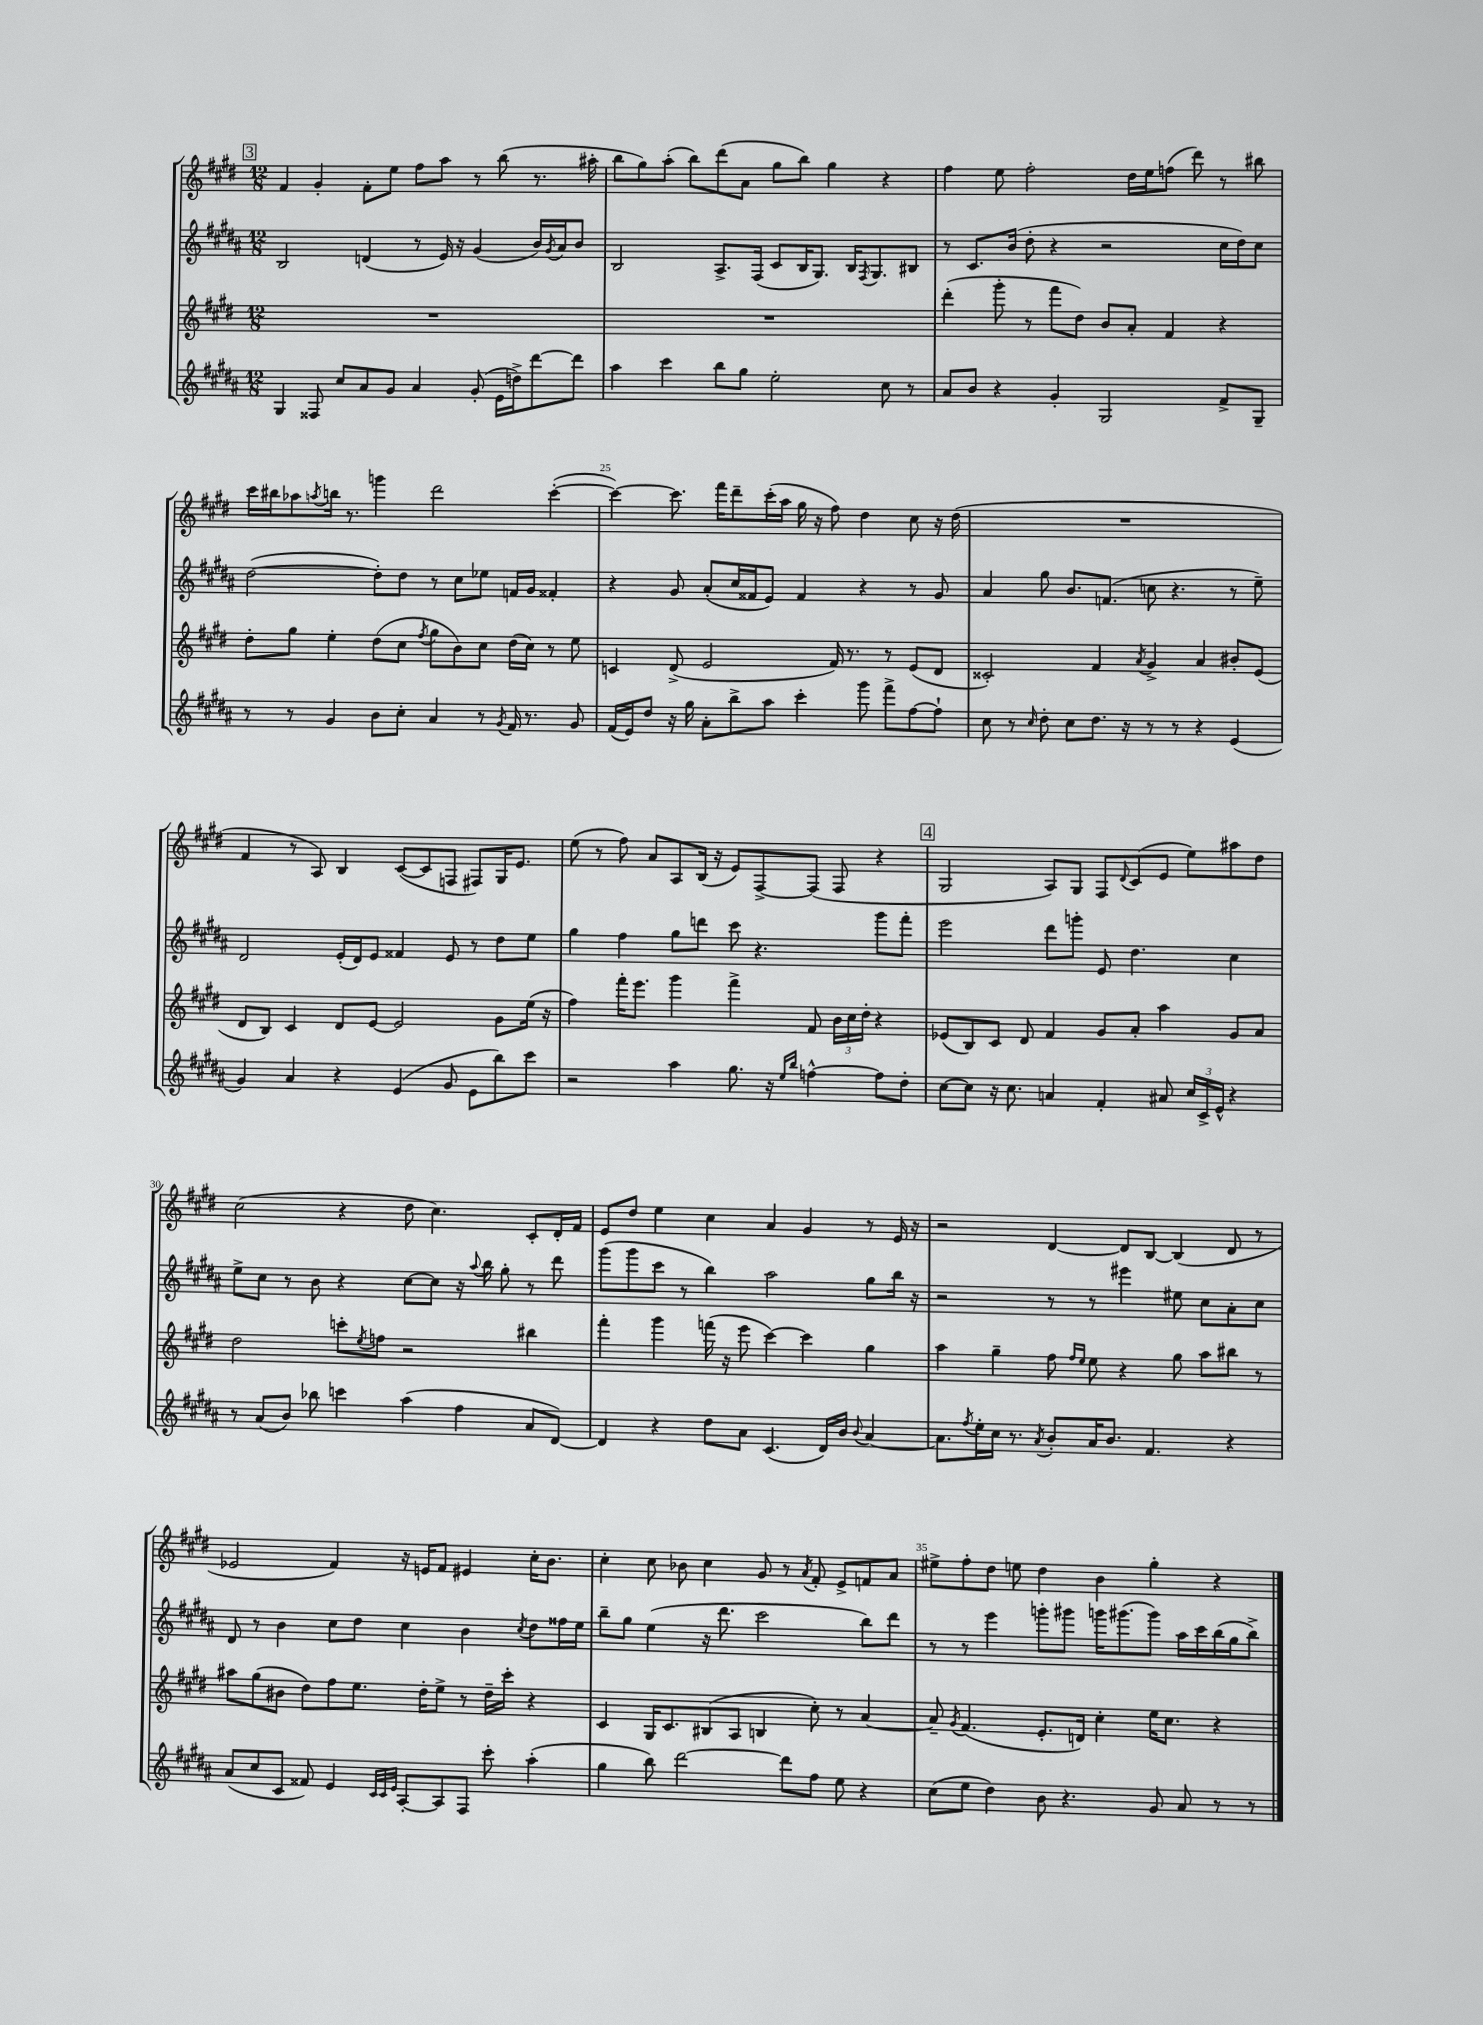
<<
\new StaffGroup <<
\new Staff = "s0" {
    \clef treble \key e \major \numericTimeSignature \time 12/8
    \mark \markup { \box "3" } fis'4 gis'4-. fis'8-. e''8 fis''8 a''8 r8 b''8( r8. ais''16-. |
    b''8 gis''8) a''8-.( b''8) dis'''8( a'8 gis''8 b''8) gis''4 r4 |
    fis''4 e''8 fis''2-. dis''16 e''16 f''8( dis'''8) r8 bis''8 |
    cis'''16 bis''16 aes''8 \acciaccatura { a''8 } b''16 r8. g'''4 dis'''2 cis'''4~-.( |
    cis'''4~) cis'''8. fis'''16 dis'''8-- cis'''16-.( a''16 gis''16 r16 fis''8) dis''4 cis''8 r16 dis''16( |
    R1. |
    fis'4 r8 a8) b4 cis'8~( cis'8 f8 fis8) gis16 e'8. |
    e''8( r8 fis''8) a'8 a8 b16( r16 e'8) fis8~-> fis8( fis8 r4 |
    \mark \markup { \box "4" } gis2 a8) gis8 fis8 \appoggiatura { dis'8 } cis'8( e'8 e''8) ais''8 dis''8 |
    cis''2( r4 dis''8 cis''4.) cis'8-. dis'16-. fis'16 |
    e'8 dis''8 e''4 cis''4 a'4 gis'4 r8 e'16 r16 |
    r2 dis'4~ dis'8 b8~ b4( dis'8 r8 |
    ees'2 fis'4) r16 e'16 fis'8 eis'4 cis''16-. b'8. |
    cis''4-. cis''8 bes'8 cis''4 gis'8 r8 \acciaccatura { a'8 } fis'8-. e'8-> f'8 a'8 |
    eis''8-> fis''8-. dis''8 e''8 dis''4 b'4 gis''4-. r4 \bar "|." |
}
\new Staff = "s1" {
    \clef treble \key b \major \numericTimeSignature \time 12/8
    \mark \markup { \box "3" } b2 d'4( r8 e'16) r16 gis'4( b'16) \acciaccatura { gis'8 } ais'16 b'8 |
    b2 ais8.-> fis16( cis'8 b16 gis8.) b16 \acciaccatura { fis8 } gis8. bis8 |
    r8 cis'8. b'16( dis''8-. r4 r2 cis''16 dis''16) cis''8 |
    dis''2~( dis''8-.) dis''8 r8 cis''8 ees''8 f'16 gis'16 fisis'4-. |
    r4 gis'8 ais'8-.( cis''16 fisis'16 e'8) fisis'4 r4 r8 gis'8 |
    ais'4 gis''8 b'8. f'8.( c''8 r4. r8 e''8--) |
    dis'2 e'16-.( dis'16) e'8 fisis'4 e'8 r8 dis''8 e''8 |
    gis''4 fis''4 gis''8 d'''8 cis'''8 r4. gis'''8 fis'''8-. |
    \mark \markup { \box "4" } e'''2 dis'''8 g'''8-. e'8 dis''4. cis''4 |
    e''8-> cis''8 r8 b'8 r4 cis''8~ cis''8 r16 \appoggiatura { ais''8 } b''16 gis''8-. r8 dis'''8 |
    gis'''8( gis'''8 cis'''8 r8 b''4) ais''2 gis''8 b''16 r16 |
    r2 r8 r8 eis'''4 eis''8 cis''8 ais'8-. cis''8 |
    dis'8 r8 b'4 cis''8 dis''8 cis''4 b'4 \acciaccatura { cis''8 } dis''8 fisis''16 e''16 |
    b''8-- gis''8 e''4( r16 dis'''8. cis'''2 b''8) dis'''8 |
    r8 r8 e'''4 g'''8-. gis'''8 g'''16 gis'''8.( gis'''8) ais''16 cis'''16 b''16( gis''16 b''8->) \bar "|." |
}
\new Staff = "s2" {
    \clef treble \key e \major \numericTimeSignature \time 12/8
    \mark \markup { \box "3" } R1. |
    R1. |
    dis'''4-.( gis'''8-. r8 fis'''8 dis''8) b'8 a'8-. fis'4 r4 |
    dis''8-. gis''8 e''4-. dis''8( cis''8 \acciaccatura { fis''8 } gis''8 b'8) cis''8 dis''16( cis''16) r8 e''8 |
    c'4 dis'8->( e'2 fis'16) r8. r8 e'8( dis'8 |
    cisis'2-.) fis'4 \acciaccatura { a'8 } gis'4-> a'4 bis'8-. e'8( |
    dis'8 b8) cis'4 dis'8 e'8~ e'2 gis'8 e''16( r16 |
    fis''4) fis'''16-. e'''8. gis'''4 fis'''4-> fis'8 \tuplet 3/2 { b'16 cis''16 dis''16-. } r4 |
    \mark \markup { \box "4" } ees'8( b8) cis'8 dis'8 fis'4 gis'8 a'8-. a''4 gis'8 a'8 |
    dis''2 c'''8-. \acciaccatura { e''8 } f''8 r2 bis''4 |
    fis'''4-. gis'''4 f'''16( r16 e'''8 cis'''4~) cis'''4 gis''4 |
    a''4 gis''4-- fis''8 \grace { fis''16 e''16 } e''8 r4 gis''8 a''8 bis''8 r8 |
    ais''8 gis''8( bis'8 dis''8) fis''8 e''8. dis''16-. e''8-> r8 dis''16-- cis'''16-. r4 |
    cis'4 gis16 cis'8. bis8( a8 b4 cis''8-.) r8 a'4~ |
    a'8-- \acciaccatura { gis'8 } fis'4.( e'8.-. d'16) cis''4-. e''16 cis''8. r4 \bar "|." |
}
\new Staff = "s3" {
    \clef treble \key b \major \numericTimeSignature \time 12/8
    \mark \markup { \box "3" } gis4 fisis8 cis''8 ais'8 gis'8 ais'4 gis'8-.( e'16 d''16->) dis'''8~ dis'''8 |
    ais''4 cis'''4 b''8 gis''8 e''2-. cis''8 r8 |
    ais'8 b'8 r4 gis'4-. gis2 fis'8-> gis8-- |
    r8 r8 gis'4 b'8 cis''8-. ais'4 r8 \acciaccatura { gis'8 } fis'16 r8. gis'8 |
    fis'16( e'16) dis''8 r16 gis''16 ais'8-. b''8-> ais''8 cis'''4-. gis'''8 fis'''8-> fis''8~ fis''8-! |
    cis''8 r8 \grace { cis''16 } dis''8-. cis''8 dis''8. r16 r8 r8 r4 e'4( |
    gis'4) ais'4 r4 e'4( gis'8 e'8 b''8) cis'''8 |
    r2 ais''4 gis''8. r16 \grace { e''16 b''16 } f''4~-^ f''8 dis''8-. |
    \mark \markup { \box "4" } cis''8~ cis''8 r16 cis''8. a'4 fis'4-. ais'8 \tuplet 3/2 { cis''16 cis'16-> e'16-^ } r4 |
    r8 ais'8( b'8) bes''8 c'''4 ais''4( fis''4 ais'8 dis'8~) |
    dis'4 r4 dis''8 ais'8 cis'4.( dis'16) b'16 \appoggiatura { b'8 } ais'4~ |
    ais'8. \acciaccatura { fis''8 } e''16-. cis''16 r8. \acciaccatura { ais'8 } b'8-. ais'16 b'8. fis'4. r4 |
    ais'8( cis''8 cis'8 fisis'8) e'4 \grace { cis'32 cis'32 e'32 } ais8~-. ais8 fis8 cis'''8-. ais''4-.( |
    gis''4 b''8) dis'''2~ dis'''8 fis''8 e''8 r4 |
    cis''8( e''8 dis''4) b'8 r4. gis'8 ais'8 r8 r8 \bar "|." |
}
>>
>>
\layout { \context { \Score currentBarNumber = #21 \override BarNumber.break-visibility = ##(#f #t #t) barNumberVisibility = #(every-nth-bar-number-visible 5) } }
